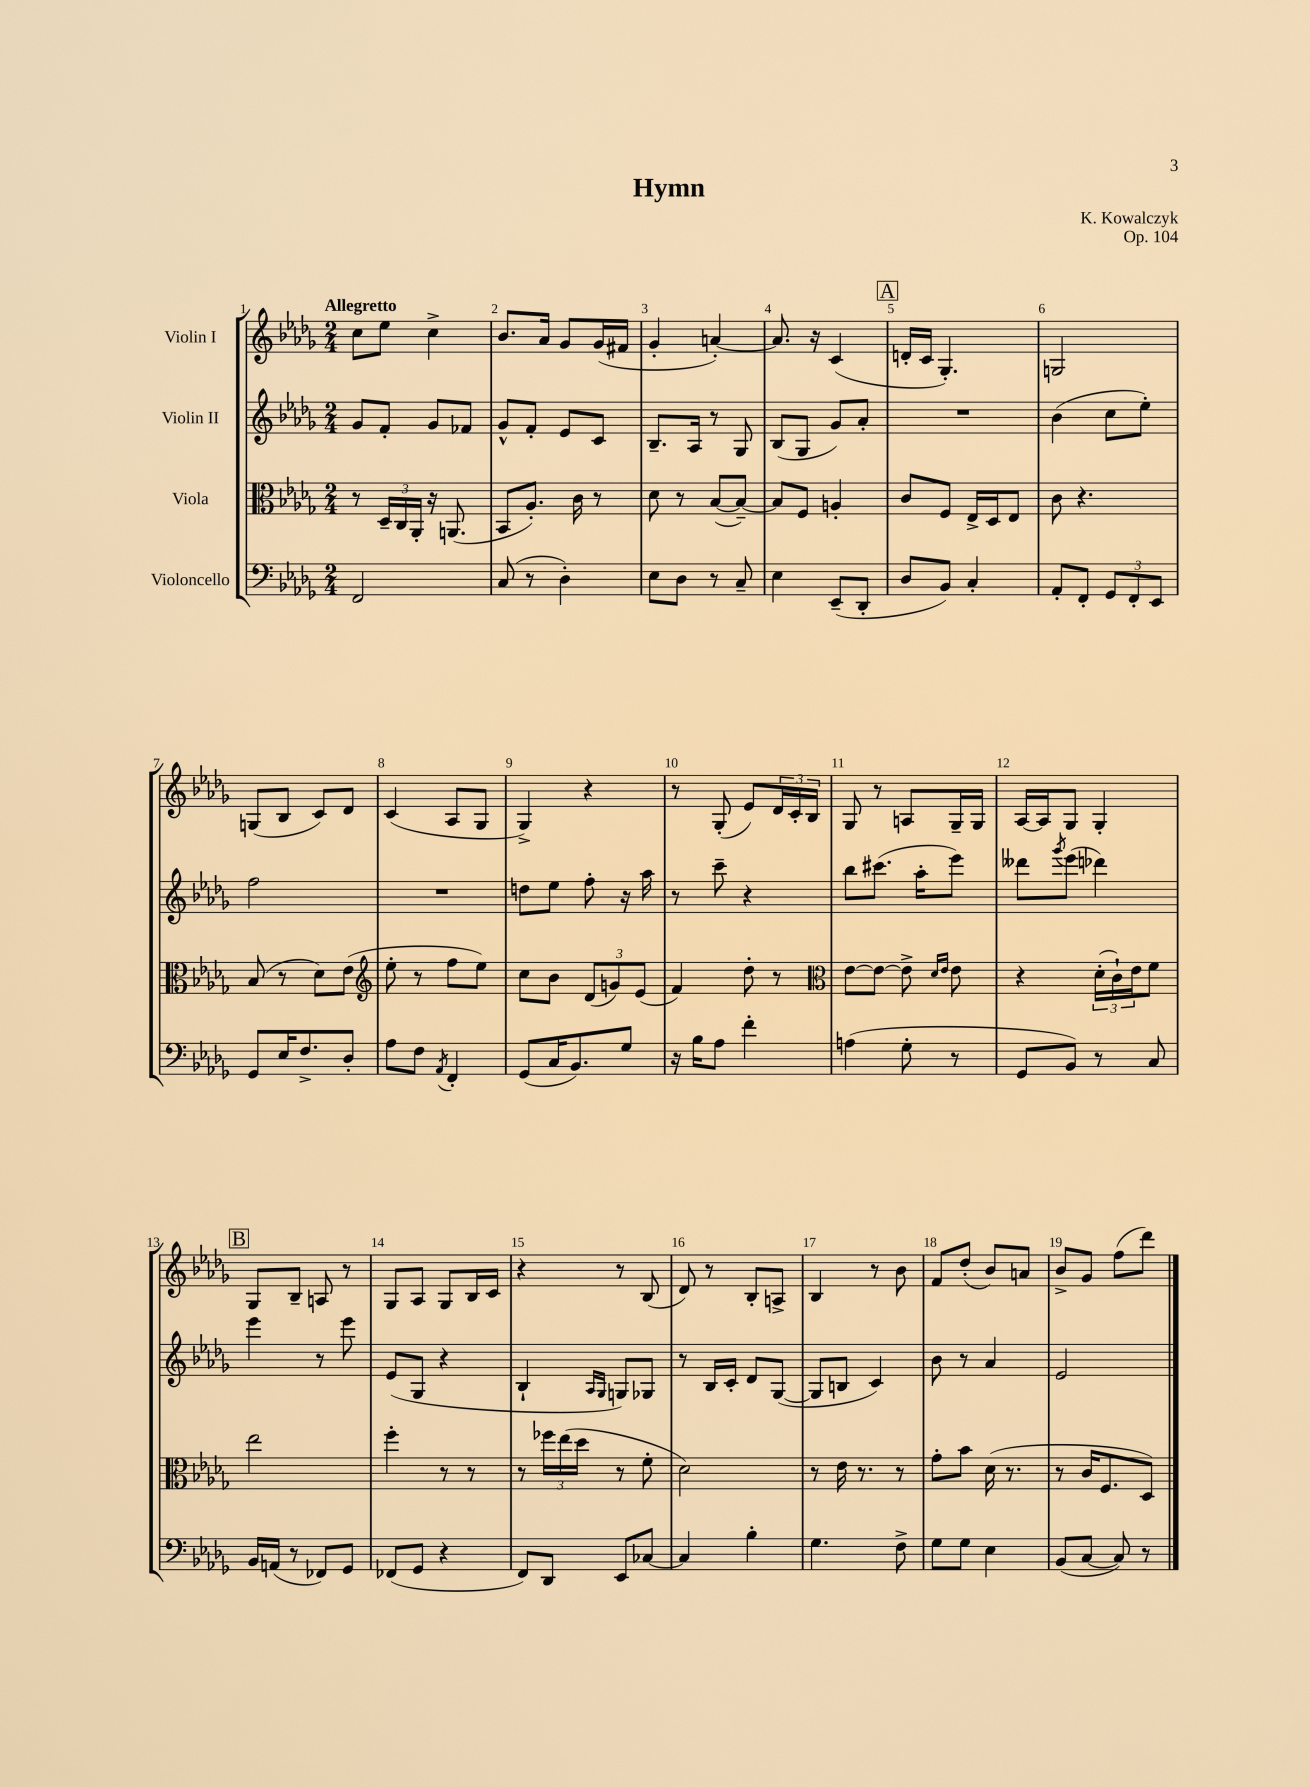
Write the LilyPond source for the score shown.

\header { title = "Hymn" composer = "K. Kowalczyk" opus = "Op. 104" }
<<
\new StaffGroup <<
\new Staff = "s0" \with { instrumentName = "Violin I" } {
    \clef treble \key des \major \numericTimeSignature \time 2/4 \tempo "Allegretto"
    c''8 ees''8 c''4-> |
    bes'8. aes'16 ges'8 ges'16( fis'16 |
    ges'4-. a'4~-.) |
    a'8. r16 c'4( |
    \mark \markup { \box "A" } d'16-. c'16 ges4.-.) |
    g2 |
    g8( bes8 c'8) des'8 |
    c'4( aes8 ges8 |
    ges4->) r4 |
    r8 ges8-.( ees'8) \tuplet 3/2 { des'16 c'16-. bes16 } |
    ges8 r8 a8 ges16-- ges16 |
    aes16~ aes16 ges8 ges4-. |
    \mark \markup { \box "B" } ges8 bes8-- a8 r8 |
    ges8 aes8 ges8 bes16 c'16 |
    r4 r8 bes8( |
    des'8) r8 bes8-. a8-> |
    bes4 r8 bes'8 |
    f'8 des''8-.( bes'8) a'8 |
    bes'8-> ges'8 f''8( des'''8) \bar "|." |
}
\new Staff = "s1" \with { instrumentName = "Violin II" } {
    \clef treble \key des \major \numericTimeSignature \time 2/4
    ges'8 f'8-. ges'8 fes'8 |
    ges'8-^ f'8-. ees'8 c'8 |
    bes8.-- aes16 r8 ges8 |
    bes8( ges8 ges'8) aes'8-. |
    \mark \markup { \box "A" } R2 |
    bes'4( c''8 ees''8-.) |
    f''2 |
    R2 |
    d''8 ees''8 f''8-. r16 aes''16 |
    r8 c'''8-- r4 |
    bes''8 cis'''8.( aes''16-. ees'''8) |
    deses'''8 \acciaccatura { ges'''8 } ees'''8( des'''4) |
    \mark \markup { \box "B" } ees'''4 r8 ees'''8 |
    ees'8( ges8 r4 |
    bes4-! \grace { aes16 ges16 } g8) ges8 |
    r8 bes16 c'16-. des'8 ges8~( |
    ges8 b8 c'4) |
    bes'8 r8 aes'4 |
    ees'2 \bar "|." |
}
\new Staff = "s2" \with { instrumentName = "Viola" } {
    \clef alto \key des \major \numericTimeSignature \time 2/4
    r8 \tuplet 3/2 { des16-- c16 aes,16-. } r16 a,8.( |
    bes,8 aes8.-.) c'16 r8 |
    des'8 r8 bes8~( bes8~--) |
    bes8 f8 a4-. |
    \mark \markup { \box "A" } c'8 f8 ees16-> des16 ees8 |
    c'8 r4. |
    bes8( r8 des'8) ees'8( |
    \clef treble ees''8-. r8 f''8 ees''8) |
    c''8 bes'8 \tuplet 3/2 { des'8( g'8) ees'8( } |
    f'4) des''8-. r8 |
    \clef alto ees'8~ ees'8~ ees'8-> \grace { des'16 ees'16 } ees'8 |
    r4 \tuplet 3/2 { des'16-.( c'16-!) ees'16 } f'8 |
    \mark \markup { \box "B" } ees''2 |
    f''4-. r8 r8 |
    r8 \tuplet 3/2 { fes''16 ees''16( des''16 } r8 f'8-. |
    des'2) |
    r8 ees'16 r8. r8 |
    ges'8-. bes'8 des'16( r8. |
    r8 c'16 f8. des8) \bar "|." |
}
\new Staff = "s3" \with { instrumentName = "Violoncello" } {
    \clef bass \key des \major \numericTimeSignature \time 2/4
    f,2 |
    c8( r8 des4-.) |
    ees8 des8 r8 c8-- |
    ees4 ees,8--( des,8-. |
    \mark \markup { \box "A" } des8 bes,8) c4-. |
    aes,8-. f,8-. \tuplet 3/2 { ges,8 f,8-. ees,8 } |
    ges,8 ees16 f8.-> des8-. |
    aes8 f8 \acciaccatura { aes,8 } f,4-. |
    ges,8( c16 bes,8.) ges8 |
    r16 bes16 aes8 f'4-. |
    a4( ges8-. r8 |
    ges,8 bes,8) r8 c8 |
    \mark \markup { \box "B" } bes,16 a,16( r8 fes,8) ges,8 |
    fes,8( ges,8 r4 |
    f,8) des,8 ees,8 ces8~ |
    ces4 bes4-. |
    ges4. f8-> |
    ges8 ges8 ees4 |
    bes,8( c8~ c8) r8 \bar "|." |
}
>>
>>
\layout { \context { \Score \override BarNumber.break-visibility = ##(#f #t #t) barNumberVisibility = #all-bar-numbers-visible } }
